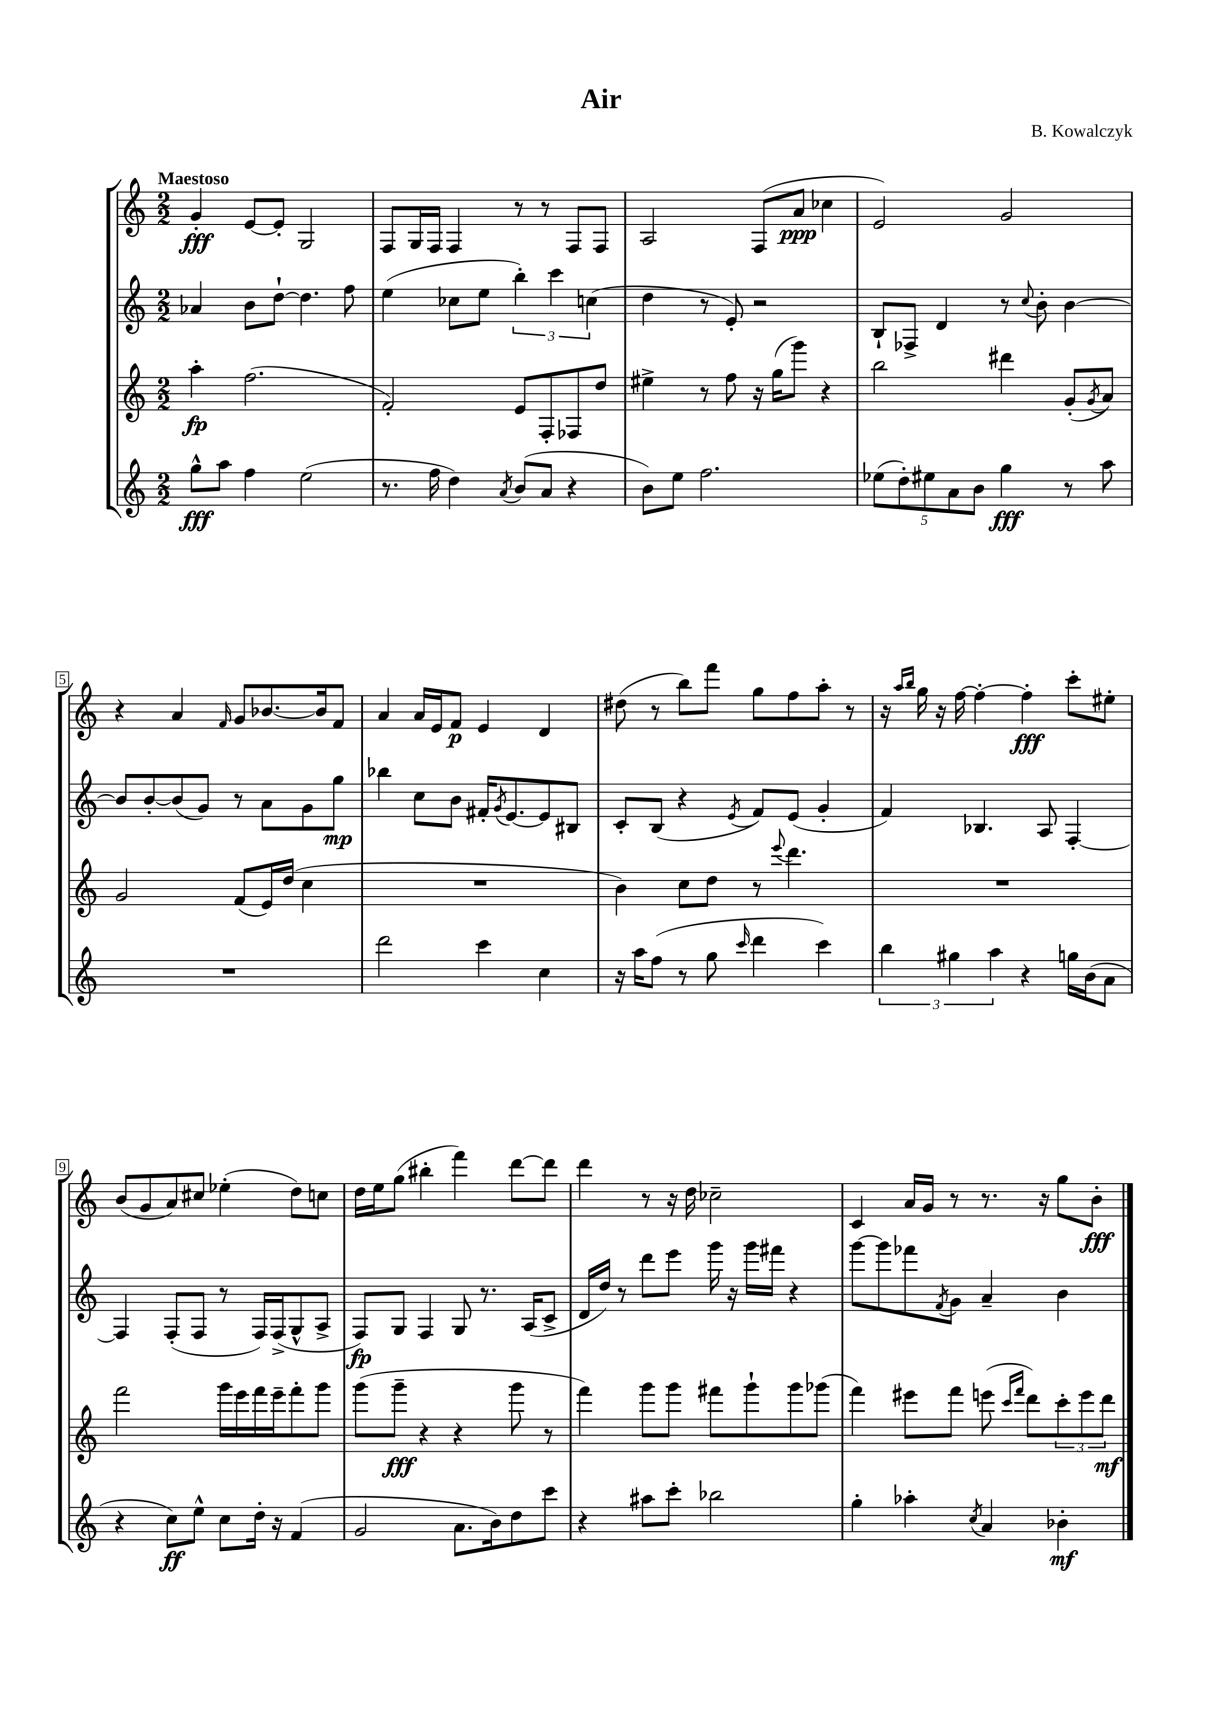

**kern	**dynam	**kern	**dynam	**kern	**dynam	**kern	**dynam
*part4	*part4	*part3	*part3	*part2	*part2	*part1	*part1
*staff4	*staff4	*staff3	*staff3	*staff2	*staff2	*staff1	*staff1
*clefG2	*	*clefG2	*	*clefG2	*	*clefG2	*
*k[]	*	*k[]	*	*k[]	*	*k[]	*
*M2/2	*	*M2/2	*	*M2/2	*	*M2/2	*
=1	=1	=1	=1	=1	=1	=1	=1
!	!	!	!	!	!	!LO:TX:a:B:t=Maestoso	!
8gg^^\L	fff	4aa'\	fp	4a-X/	.	4g'/	fff
8aa\J	.	.	.	.	.	.	.
4ff\	.	(2.ff\	.	8b\L	.	[8e/L	.
.	.	.	.	[8dd`\J	.	8e'/J]	.
(2ee\	.	.	.	4.dd\]	.	2G/	.
.	.	.	.	8ff\	.	.	.
=2	=2	=2	=2	=2	=2	=2	=2
8.r	.	2f'/)	.	(4ee\	.	8F/L	.
.	.	.	.	.	.	16G/L	.
16ff\	.	.	.	.	.	16F/JJ	.
4dd\)	.	.	.	8cc-X\L	.	4F/	.
.	.	.	.	8ee\J	.	.	.
8qa/	.	.	.	.	.	.	.
(8b/L	.	8e/L	.	6bb'\)	.	8r	.
8a/J	.	8F'/	.	.	.	8r	.
.	.	.	.	6ccc\	.	.	.
4r	.	8F-X/	.	.	.	8F/L	.
.	.	.	.	(6ccn\	.	.	.
.	.	8dd/J	.	.	.	8F/J	.
=3	=3	=3	=3	=3	=3	=3	=3
8b\L)	.	4ee#X^\	.	4dd\	.	2A/	.
8ee\J	.	.	.	.	.	.	.
2.ff\	.	8r	.	8r	.	.	.
.	.	8ff\	.	8e'/)	.	.	.
.	.	16r	.	2r	.	(8F/L	.
.	.	(16gg\KL	.	.	.	.	.
.	.	8ggg\J)	.	.	.	8a/J	ppp
.	.	4r	.	.	.	4cc-X\	.
=4	=4	=4	=4	=4	=4	=4	=4
(10ee-X\L	.	2bb\	.	8B`/L	.	2e/)	.
10dd'\)	.	.	.	.	.	.	.
.	.	.	.	8F-X^/J	.	.	.
10ee#X\	.	.	.	.	.	.	.
.	.	.	.	4d/	.	.	.
10a\	.	.	.	.	.	.	.
10b\J	.	.	.	.	.	.	.
4gg\	fff	4ddd#X\	.	8r	.	2g/	.
.	.	.	.	8qqcc/	.	.	.
.	.	.	.	8b'\	.	.	.
8r	.	(8g'/L	.	[4b\	.	.	.
.	.	8qg/	.	.	.	.	.
8aa\	.	8a/J)	.	.	.	.	.
!!LO:LB:g=z
=5	=5	=5	=5	=5	=5	=5	=5
1r	.	2g/	.	8b/L]	.	4r	.
.	.	.	.	[8b'/	.	.	.
.	.	.	.	(8b/]	.	4a/	.
.	.	.	.	8g/J)	.	.	.
.	.	.	.	.	.	16qqf/	.
.	.	(8f/L	.	8r	.	8g/L	.
.	.	16e/L)	.	8a\L	.	[8.b-X/	.
.	.	(16dd/JJ	.	.	.	.	.
.	.	4cc\	.	8g\	.	.	.
.	.	.	.	.	.	16b-/k]	.
.	.	.	.	8gg\J	mp	8f/J	.
=6	=6	=6	=6	=6	=6	=6	=6
2ddd\	.	1r	.	4bb-X\	.	4a/	.
.	.	.	.	8cc\L	.	16a/LL	.
.	.	.	.	.	.	16e/J	.
.	.	.	.	8b\J	.	8f/J	p
4ccc\	.	.	.	16f#X'/KL	.	4e/	.
.	.	.	.	8qg/	.	.	.
.	.	.	.	[8.e/	.	.	.
4cc\	.	.	.	8e/]	.	4d/	.
.	.	.	.	8B#X/J	.	.	.
=7	=7	=7	=7	=7	=7	=7	=7
16r	.	4b\)	.	8c'/L	.	(8dd#X\	.
16aa\KL	.	.	.	.	.	.	.
(8ff\J	.	.	.	(8B/J	.	8r	.
8r	.	8cc\L	.	4r	.	8bb\L)	.
8gg\	.	8dd\J	.	.	.	8fff\J	.
16qqccc/	.	.	.	8qe/	.	.	.
4ddd\	.	8r	.	8f/L)	.	8gg\L	.
.	.	8qqeee/	.	.	.	.	.
.	.	4.ddd\	.	(8e/J	.	8ff\	.
4ccc\)	.	.	.	4g'/	.	8aa'\J	.
.	.	.	.	.	.	8r	.
=8	=8	=8	=8	=8	=8	=8	=8
6bb\	.	1r	.	4f/)	.	16r	.
.	.	.	.	.	.	16qqaa/LL	.
.	.	.	.	.	.	16qqbb/JJ	.
.	.	.	.	.	.	16gg\	.
.	.	.	.	.	.	16r	.
6gg#X\	.	.	.	.	.	.	.
.	.	.	.	.	.	[16ff\	.
.	.	.	.	4.B-X/	.	4ff'\_	.
6aa\	.	.	.	.	.	.	.
4r	.	.	.	.	.	4ff'\]	fff
.	.	.	.	8A/	.	.	.
16ggn\LL	.	.	.	[4F'/	.	8ccc'\L	.
(16b\J	.	.	.	.	.	.	.
8a\J	.	.	.	.	.	8ee#X'\J	.
!!LO:LB:g=z
=9	=9	=9	=9	=9	=9	=9	=9
4r	.	2fff\	.	4F/]	.	(8b/L	.
.	.	.	.	.	.	8g/	.
8cc\L)	ff	.	.	(8F'/L	.	8a/)	.
8ee^^\J	.	.	.	8F/J	.	8cc#X/J	.
8cc\L	.	16ggg\LL	.	8r	.	(4ee-X'\	.
.	.	16eee\	.	.	.	.	.
16dd'\Jk	.	16fff\	.	16F/LL)	.	.	.
16r	.	16eee~\J	.	(16F^/J	.	.	.
(4f/	.	8fff'\	.	8G^^/	.	8dd\L)	.
.	.	8ggg\J	.	8A^/J	.	8ccn\J	.
=10	=10	=10	=10	=10	=10	=10	=10
2g/	.	(8ggg\L	.	8F/L)	fp	16dd\LL	.
.	.	.	.	.	.	16ee\J	.
.	.	8ggg~\J	fff	8G/J	.	(8gg\J	.
.	.	4r	.	4F/	.	4bb#X'\	.
8.a\L	.	4r	.	8G/	.	4fff\)	.
.	.	.	.	8.r	.	.	.
16b\k)	.	.	.	.	.	.	.
8dd\	.	8ggg\	.	.	.	[8ddd\L	.
.	.	.	.	(16A/KL	.	.	.
8ccc\J	.	8r	.	8c^/J	.	8ddd\J]	.
=11	=11	=11	=11	=11	=11	=11	=11
4r	.	4fff\)	.	16d/LL	.	4ddd\	.
.	.	.	.	16dd/JJ)	.	.	.
.	.	.	.	8r	.	.	.
8aa#X\L	.	8ggg\L	.	8ddd\L	.	8r	.
8ccc'\J	.	8ggg\J	.	8eee\J	.	16r	.
.	.	.	.	.	.	16dd\	.
2bb-X\	.	8fff#X\L	.	16ggg\	.	2cc-X~\	.
.	.	.	.	16r	.	.	.
.	.	8ggg`\	.	16ggg\LL	.	.	.
.	.	.	.	16fff#X\JJ	.	.	.
.	.	8ggg\	.	4r	.	.	.
.	.	(8ggg-X\J	.	.	.	.	.
=12	=12	=12	=12	=12	=12	=12	=12
4gg'\	.	4fff\)	.	[8ggg\L	.	4c/	.
.	.	.	.	8ggg\]	.	.	.
4aa-X'\	.	8eee#X\L	.	8fff-X\	.	16a/LL	.
.	.	.	.	.	.	16g/JJ	.
.	.	.	.	8qf/	.	.	.
.	.	8fff\J	.	8g\J	.	8r	.
8qcc/	.	.	.	.	.	.	.
4a/	.	(8eeen\	.	4a~/	.	8.r	.
.	.	16qqccc/LL	.	.	.	.	.
.	.	16qqfff/JJ	.	.	.	.	.
.	.	8ddd\L)	.	.	.	.	.
.	.	.	.	.	.	16r	.
4b-X'\	mf	12ccc'\	.	4b\	.	8gg\L	.
.	.	12eee\	.	.	.	.	.
.	.	.	.	.	.	8b'\J	fff
.	.	12ddd\J	mf	.	.	.	.
==	==	==	==	==	==	==	==
*-	*-	*-	*-	*-	*-	*-	*-
